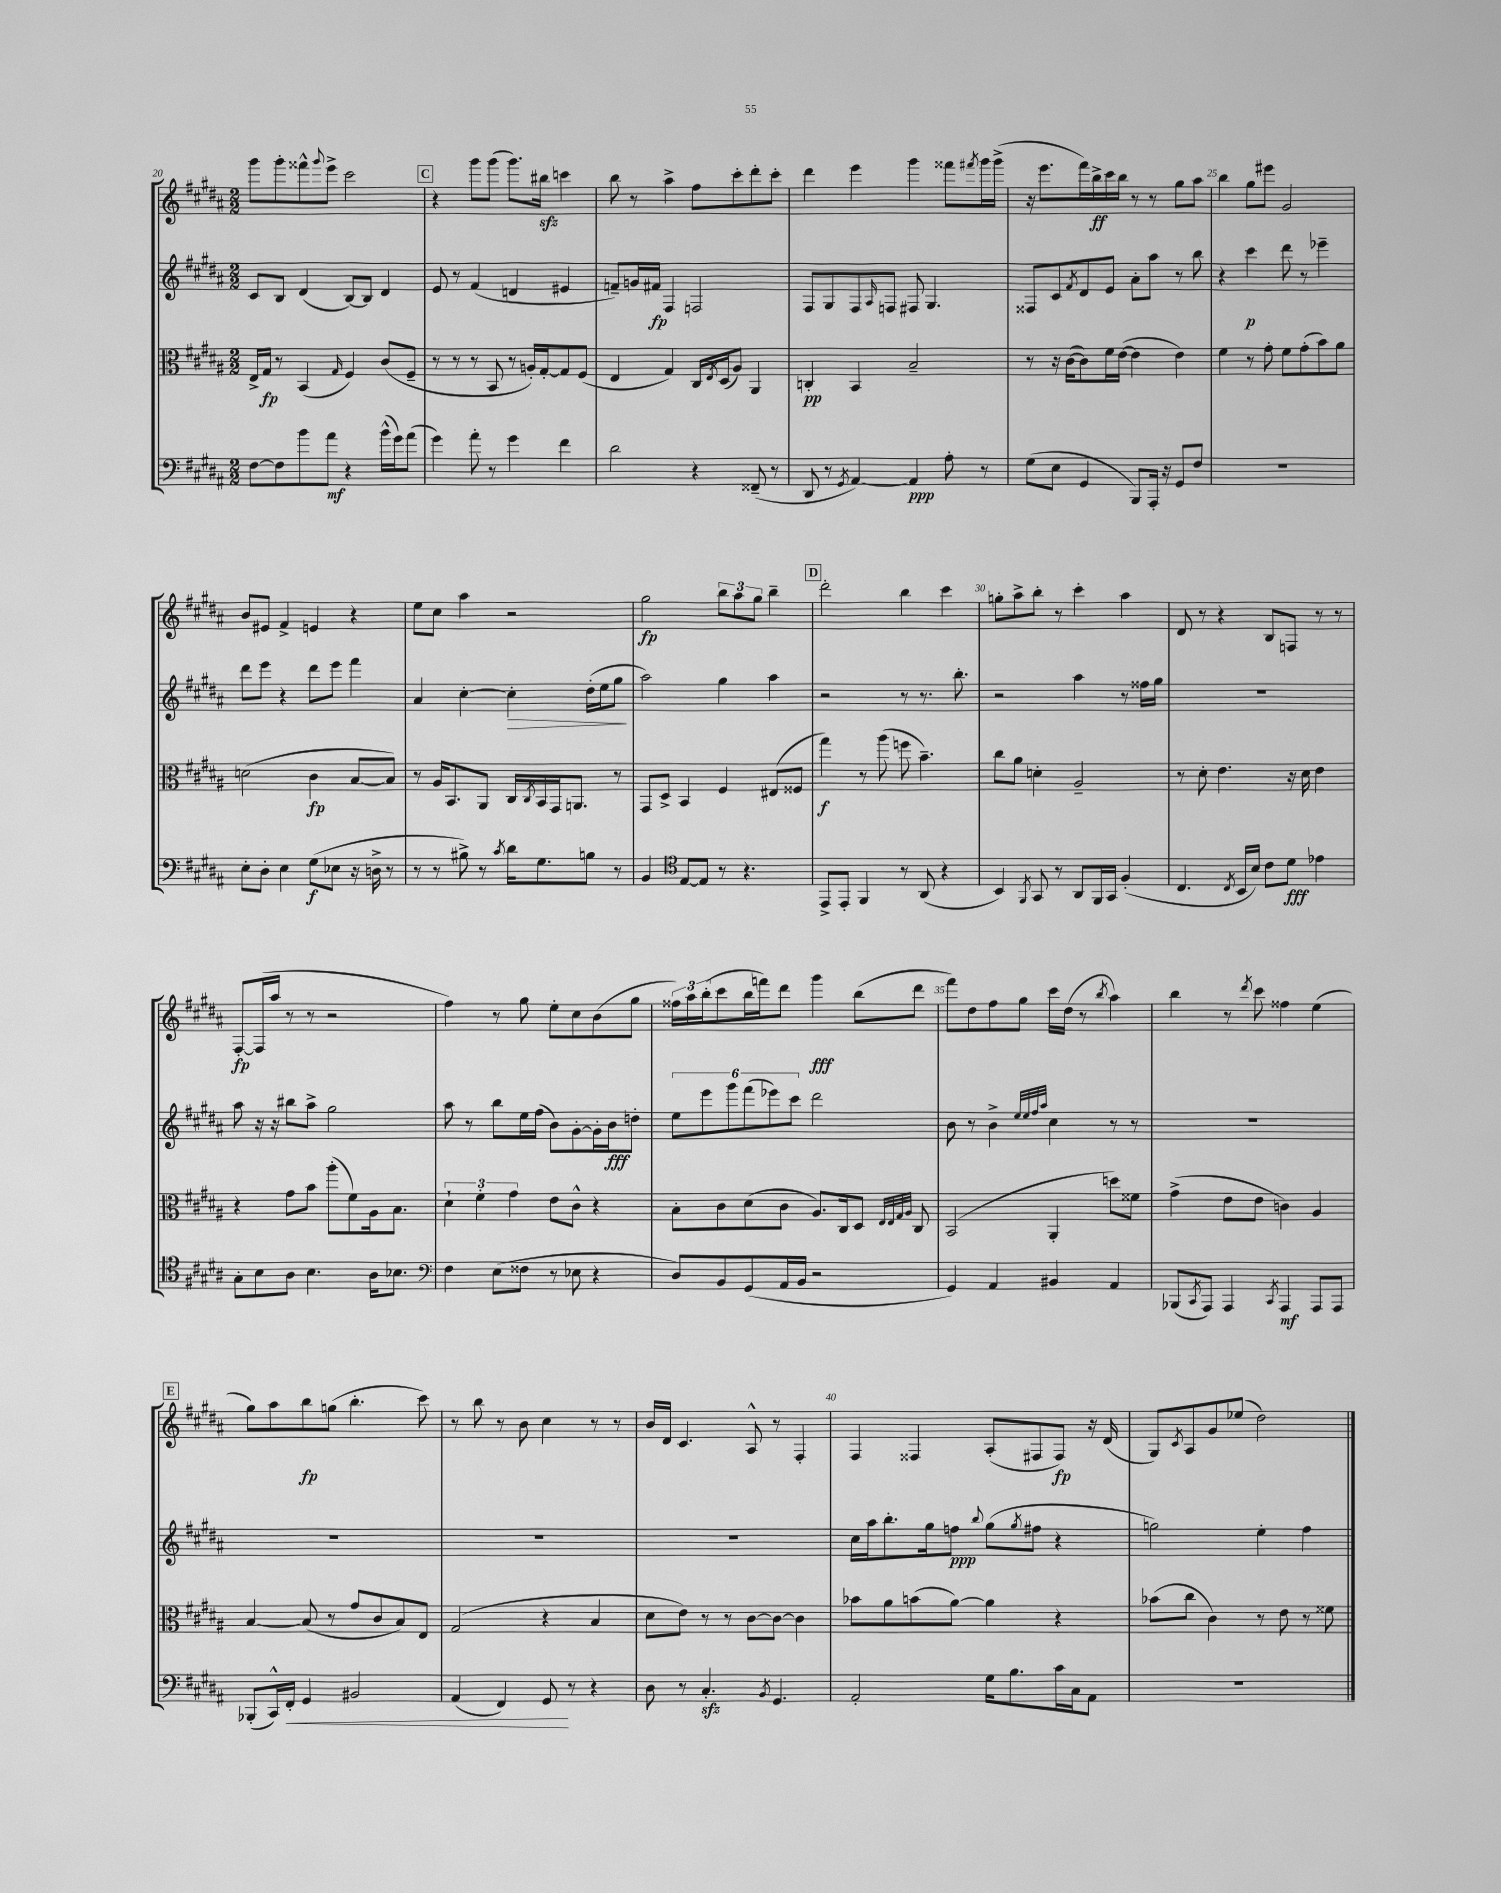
<<
\new StaffGroup <<
\new Staff = "s0" {
    \clef treble \key b \major \numericTimeSignature \time 2/2
    gis'''8 gis'''8-. fisis'''8-^ \appoggiatura { gis'''8 } e'''8-> cis'''2 |
    \mark \markup { \box "C" } r4 gis'''8 gis'''8( gis'''8.) bis''16\sfz c'''4 |
    b''8 r8 ais''4-> fis''8 cis'''8-. dis'''8-. cis'''8-. |
    dis'''4 e'''4 gis'''4 fisis'''8 \acciaccatura { fis'''8 } gis'''16 gis'''16->( |
    r16 e'''8. fis'''16) b''16->\ff cis'''16 b''16 r8 r8 gis''8 ais''8 |
    b''4 gis''8 eis'''8 gis'2 |
    b'8 eis'8 fis'4-> e'4 r4 |
    e''8 cis''8 ais''4 r2 |
    gis''2\fp \tuplet 3/2 { b''8 ais''8 gis''8 } b''4-- |
    \mark \markup { \box "D" } dis'''2-. b''4 cis'''4 |
    g''8-. ais''8-> b''8-. r8 cis'''4-. ais''4 |
    dis'8 r8 r4 b8 f8 r8 r8 |
    fis8~-.\fp fis16( ais''16 r8 r8 r2 |
    fis''4) r8 gis''8 e''8-. cis''8 b'8( gis''8 |
    \tuplet 3/2 { fisis''16) ais''16 b''16-.( } cis'''8 b''16 f'''16) dis'''8 gis'''4\fff b''8( dis'''8 |
    fis'''8) dis''8 fis''8 gis''8 cis'''16 dis''16( r8 \acciaccatura { b''8 } ais''4) |
    b''4 r8 \acciaccatura { dis'''8 } cis'''8 fisis''4 e''4( |
    \mark \markup { \box "E" } gis''8) ais''8 b''8\fp g''8( b''4.-. cis'''8) |
    r8 b''8 r8 b'8 cis''4 r8 r8 |
    b'16 dis'16 cis'4. ais8-^ r8 fis4-. |
    fis4 fisis4 ais8-.( fis8 fis8\fp) r16 dis'16( |
    gis8) \acciaccatura { cis'8 } ais8 gis'8 ees''8( dis''2) \bar "|." |
}
\new Staff = "s1" {
    \clef treble \key b \major \numericTimeSignature \time 2/2
    cis'8 b8 dis'4( b8~) b8 dis'4 |
    \mark \markup { \box "C" } e'8 r8 fis'4( d'4 eis'4 |
    f'8--) g'16 fis'16\fp fis4 f2 |
    fis8 gis8 fis8 \grace { ais16 } f8 fis8 gis4. |
    fisis8 cis'8 \acciaccatura { fis'8 } dis'8 e'8 ais'8-. ais''8 r8 b''8 |
    r4 cis'''4\p dis'''8 r8 ees'''4-- |
    dis'''8 e'''8 r4 dis'''8 e'''8 fis'''4 |
    ais'4 cis''4~-. cis''4-.\> dis''16-.( e''16 gis''8\! |
    ais''2) gis''4 ais''4 |
    \mark \markup { \box "D" } r2 r8 r8. b''8.-. |
    r2 ais''4 r8 fisis''16 gis''16 |
    R1 |
    ais''8 r16 r16 bis''8 ais''8-> gis''2 |
    ais''8 r8 b''8 e''16 fis''16( b'8) gis'8~-. gis'16-. b'16\fff d''8-. |
    \tuplet 6/4 { e''8 e'''8 gis'''8 fis'''8( ees'''8) cis'''8 } dis'''2 |
    b'8 r8 b'4-> \grace { e''32 e''32 fis''32 ais''32 } cis''4 r8 r8 |
    R1 |
    \mark \markup { \box "E" } R1 |
    R1 |
    R1 |
    cis''16 ais''16 b''8.-. gis''16 f''8\ppp \appoggiatura { b''8 } gis''8( \acciaccatura { gis''8 } fis''8 r4 |
    g''2) e''4-. fis''4 \bar "|." |
}
\new Staff = "s2" {
    \clef alto \key b \major \numericTimeSignature \time 2/2
    e16-> gis16\fp r8 b,4( \grace { gis16 } fis4) cis'8( fis8-- |
    \mark \markup { \box "C" } r8 r8 r8 b,8 r8 a16-.) gis16~-. gis8 fis8( |
    e4 gis4) cis16 \acciaccatura { e8 } dis16( ais8) ais,4 |
    c4-.\pp b,4 b2-- |
    r8 r16 cis'16~( cis'8) fis'16 e'16~( e'4 e'4) |
    fis'4 r8 gis'8-. fis'8 gis'8-.( b'8) ais'8 |
    d'2( cis'4\fp b8~ b8) |
    r8 ais16 b,8. ais,8 cis16 \acciaccatura { cis8 } b,16 gis,16 a,8. r8 |
    gis,8 dis8-> b,4 fis4 eis8( fisis8 |
    \mark \markup { \box "D" } gis''4\f) r8 ais''8( f''8 b'4.--) |
    cis''8 ais'8 d'4-. ais2-- |
    r8 dis'8-. e'4. r16 dis'16 e'4 |
    r4 gis'8 b'8 ais''8-.( fis'8) ais16 b8. |
    \tuplet 3/2 { dis'4-! fis'4-. gis'4 } e'8 cis'8-^ r4 |
    b8-. cis'8 dis'8( cis'8 ais8.) cis16 dis8 \grace { e32 e32 gis32 ais32 } cis8 |
    b,2( ais,4-. d''8) fisis'8 |
    gis'4->( e'8 e'8 c'4) ais4 |
    \mark \markup { \box "E" } b4~ b8( r8 gis'8 cis'8 b8) e8 |
    gis2( r4 b4 |
    dis'8 e'8) r8 r8 cis'8~ cis'8~ cis'4 |
    bes'8 ais'8 b'8( ais'8~) ais'4 r4 |
    bes'8( cis''8 cis'4) r8 e'8 r8 fisis'8 \bar "|." |
}
\new Staff = "s3" {
    \clef bass \key b \major \numericTimeSignature \time 2/2
    fis8~ fis8 b'8 ais'8\mf r4 b'16-^( gis'16) ais'8( |
    \mark \markup { \box "C" } gis'4) ais'8-. r8 gis'4 fis'4 |
    dis'2 r4 fisis,8--( r8 |
    dis,8 r8 \acciaccatura { gis,8 } ais,4~) ais,4\ppp ais8-. r8 |
    gis8( e8 gis,4 b,,8) ais,,16-. r16 gis,8 fis8 |
    R1 |
    e8-. dis8-. e4 gis8\f( ees8 r16 d16-> r8 |
    r8 r8 bis8->) r8 \acciaccatura { cis'8 } dis'16 gis8. b8 r8 |
    b,4 \clef tenor e8~ e8 r8 r4. |
    \mark \markup { \box "D" } e,8-> e,8-. fis,4 r8 ais,8( r4 |
    b,4) \acciaccatura { fis,8 } gis,8 r8 ais,8 fis,16 gis,16 fis4-.( |
    cis4. \acciaccatura { cis8 } b,16 b16) cis'8 dis'8\fff ees'4 |
    gis8-. b8 ais8 b4. ais16 bes8. |
    \clef bass fis4 e8( fisis8 r8 ees8 r4 |
    dis8) b,8 gis,8( ais,16 b,16 r2 |
    gis,4) ais,4 bis,4 ais,4 |
    bes,,8( \acciaccatura { cis,8 } ais,,8) ais,,4 \acciaccatura { cis,8 } ais,,4\mf ais,,8 ais,,8 |
    \mark \markup { \box "E" } bes,,8-.( cis,16-^) fis,16-.\< gis,4 bis,2 |
    ais,4( fis,4) gis,8\! r8 r4 |
    dis8 r8 cis4.-.\sfz \acciaccatura { b,8 } gis,4. |
    ais,2-. gis16 b8. cis'16 cis16 ais,8 |
    R1 \bar "|." |
}
>>
>>
\layout { \context { \Score currentBarNumber = #20 \override BarNumber.break-visibility = ##(#f #t #t) barNumberVisibility = #(every-nth-bar-number-visible 5) } }
